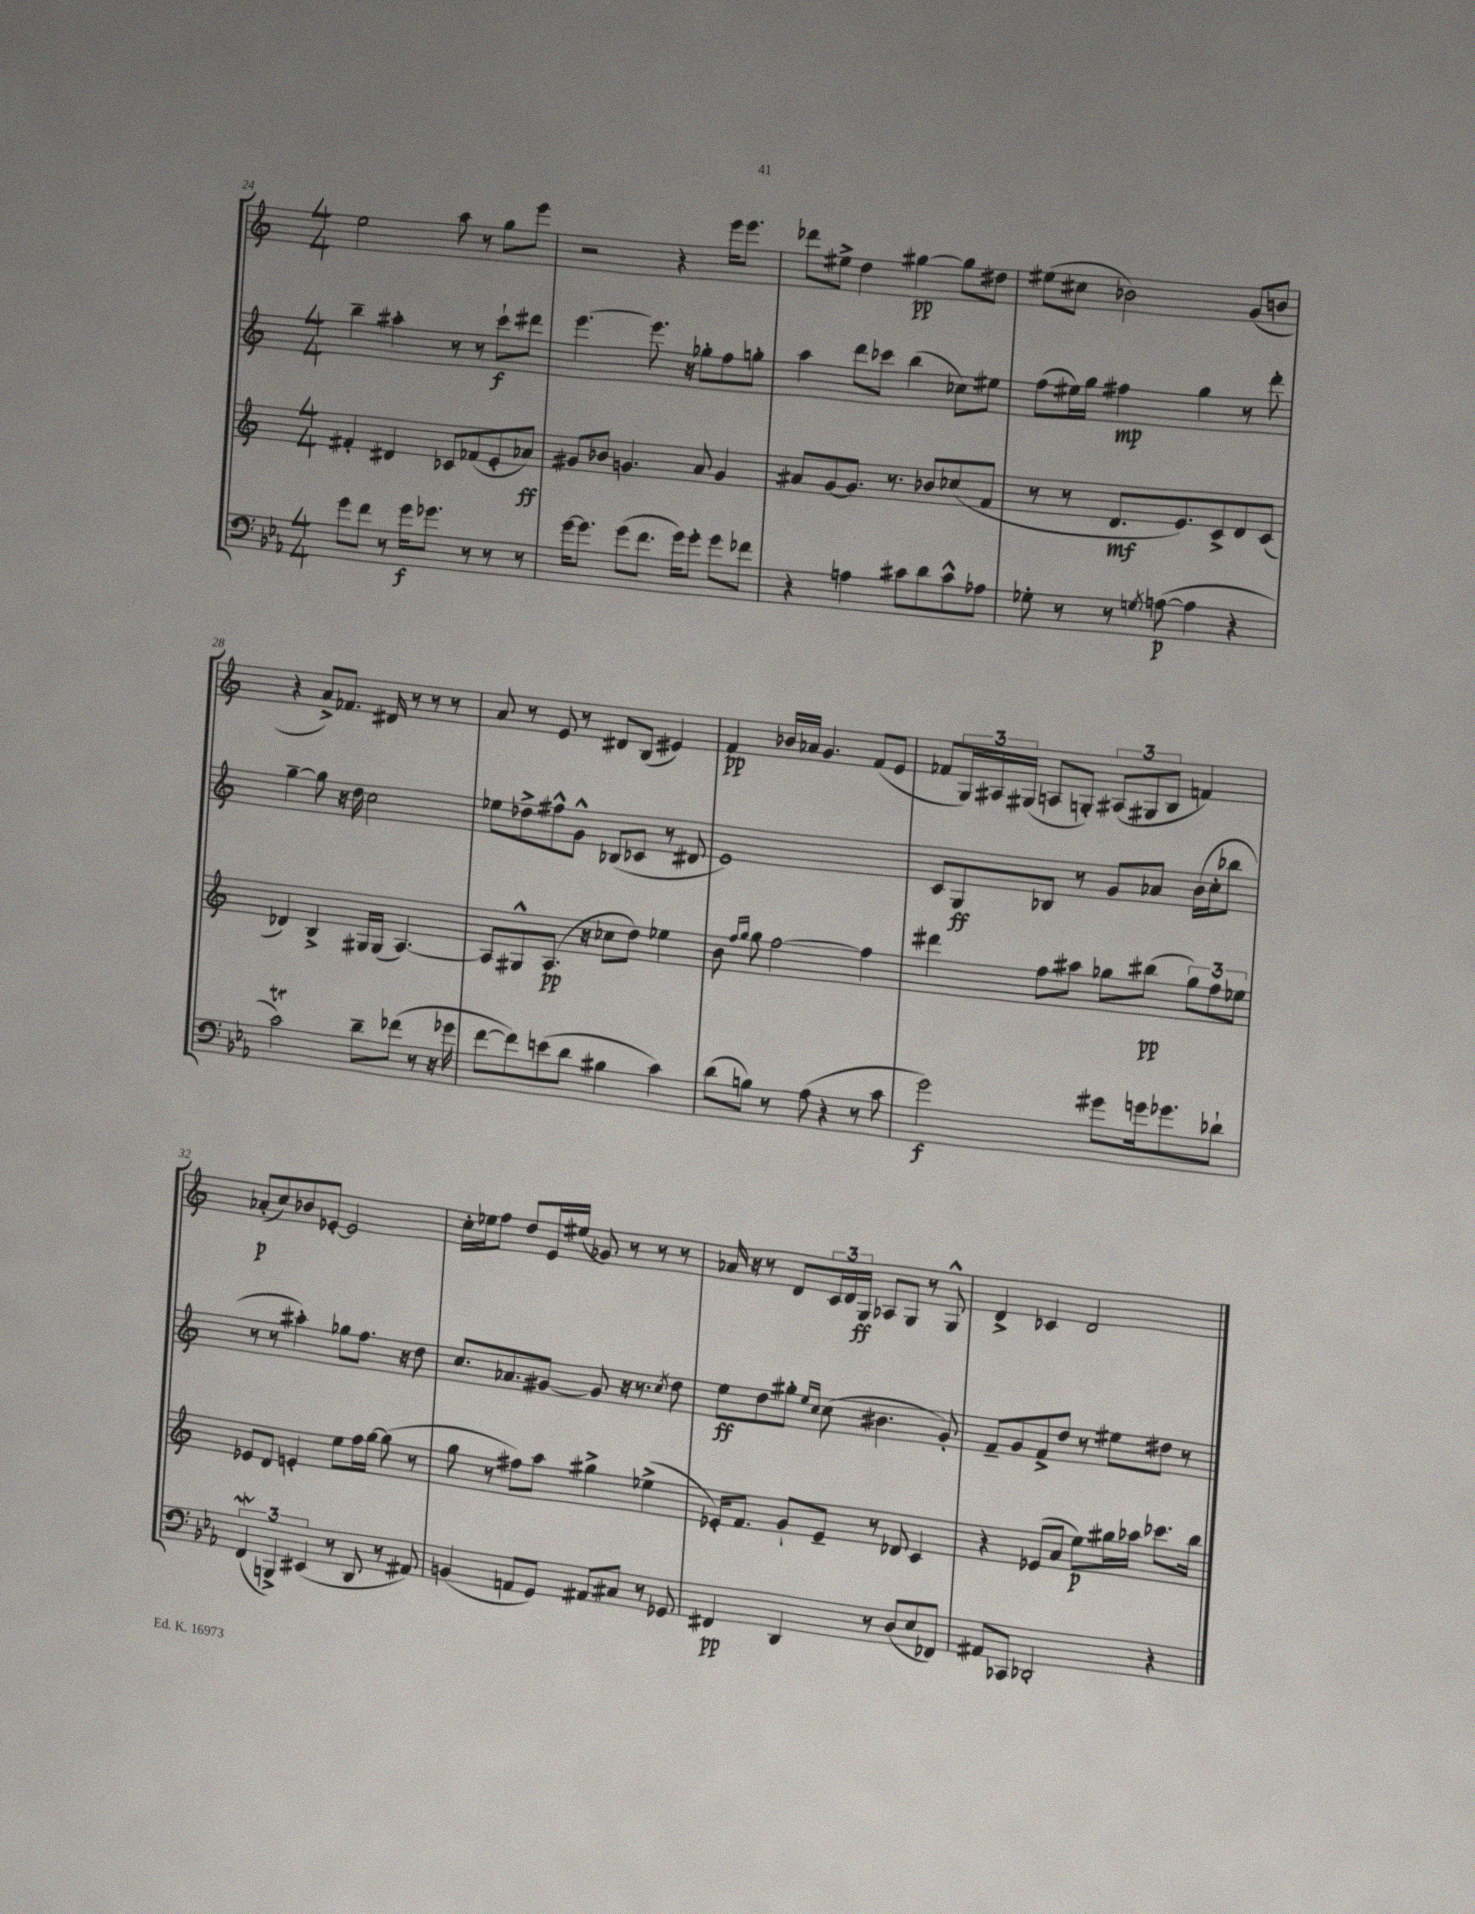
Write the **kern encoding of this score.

**kern	**kern	**kern	**kern
*staff4	*staff3	*staff2	*staff1
*clefF4	*clefG2	*clefG2	*clefG2
*k[b-e-a-]	*k[]	*k[]	*k[]
*M4/4	*M4/4	*M4/4	*M4/4
8g	4f#'	4bb~	2ee
8f	.	.	.
8r	4d#	4aa#'	.
16g	.	.	.
8.g-	.	.	.
.	8c-	8r	8aa
8r	(8f-	8r	8r
8r	8e'	8ccc`	8gg
8r	8a-)	8ddd#	8eee
=	=	=	=
[16g	8g#	[4.eee	2r
8.g]	.	.	.
.	8b-	.	.
(8g	4.g	.	.
8.f	.	8.eee]	.
.	.	.	4r
16g)	.	16r	.
8g'	8a	8gg-'	.
8g	4g	8ff	16eee
.	.	.	8.eee
8f-	.	8gg'	.
=	=	=	=
4r	8a#	4aa	8ddd-
.	[8g	.	8ee#^
4A	8.g]	8ddd	4dd
.	.	8ccc-	.
.	8.r	.	.
8c#	.	(4bb	[4gg#
8d	8b-	.	.
8c#^^	(8cc-	8cc-)	8gg#]
8A-	8f	8ee#	8dd#
=	=	=	=
8G-'	8r	(8ff	(8ee#
8r	8r	16ee#)	8cc#
.	.	16gg	.
8r	8.d	4ff#	2b-)
8qG	.	.	.
([8A	.	.	.
.	8.e)	.	.
4A]	.	4gg	.
.	8c^	.	.
4r	8d	8r	(8g
.	(8c	8ddd'	8b
=	=	=	=
2c)	4d-)	[4gg~	4r
.	4B^	8gg]	8a^)
.	.	16r	8.f-
.	.	16dd	.
8d~	16G#	2cc	.
.	(16G#	.	16d#
(8f-	[4.A)	.	8r
8r	.	.	8r
16r	.	.	8r
16g-	.	.	.
=	=	=	=
[8f	8A]	8ee-	8a
8f])	8G#^^	8dd-^	8r
(8e	(8.A	8ff#^^	8e
8d	.	8g^^	8r
.	16r	.	.
4B#	8cc-	(8B-	8d#
.	8dd)	8c-	(8B
4c)	4ee-	8r	4e#)
.	.	8d#	.
=	=	=	=
(8d	8b	1e)	4f
.	16qqff	.	.
.	16qqgg	.	.
8B)	8gg	.	.
8r	[2ff	.	16b-
.	.	.	16a-
(8A-	.	.	4.g
4r	.	.	.
8r	4ff]	.	(8f
8c	.	.	8e
=	=	=	=
2g)	4ddd#	8c	8f-
.	.	8G	24G)
.	.	.	24A#
.	.	.	(24G#
.	8ff	8B-	8A
.	8aa#	8r	8G')
8g#	8gg-	8g	(12A#
.	.	.	12G#
16g	(8bb#	8a-	.
.	.	.	12B
8.g-	.	.	.
.	12gg-)	(16b	4f)
.	.	16cc'	.
.	12ff	.	.
8d-`	.	8bb-	.
.	12ee-	.	.
=	=	=	=
(6FF	8e-	8r	(8a-'
.	8d	8r	8cc)
6BBB^)	.	.	.
.	4e'	4aa#')	8b-
(6EE#	.	.	.
.	.	.	[8e-'
8r	8ee	8gg-	2e-]
8DD	16ff	8.ff	.
.	[16gg	.	.
8r	(8gg]	.	.
.	.	16r	.
8AA#)	8r	8dd	.
=	=	=	=
(4BB	8gg	8.cc	16cc'
.	.	.	16ee-
.	8r	.	8ff
.	.	8.a-	.
8AA	8ff#)	.	8dd
8GG)	8aa	[8g#	16e
.	.	.	(16ee#
8AA#	4gg#^	8g#]	8g-)
8C#	.	16r	8r
.	.	8.r	.
8r	(4ee-^	.	8r
.	.	8qcc	.
8GG-	.	8dd	8r
=	=	=	=
4FF#	16e-')	8ee	16a-
.	8.f	.	16r
.	.	8dd	8r
4DD	8g`	8gg#'	8d
.	.	16qqee	.
.	.	16qqcc	.
.	8e-~	(8cc	24c
.	.	.	24d
.	.	.	24G
8r	8r	4.b#	8A-
(8D	8d-	.	8G
8E-	4c	.	8r
8FF-)	.	8g')	8G^^
=	=	=	=
8AA#	4r	8f~	4d^
8CC-	.	8g	.
2DD-'	(8e-	8f^	4c-
.	8a	8dd	.
.	8ee)	8r	2d
.	16gg#	8ee#	.
.	16aa-	.	.
4r	8.ccc-	8dd#	.
.	.	8r	.
.	16bb	.	.
==	==	==	==
*-	*-	*-	*-
